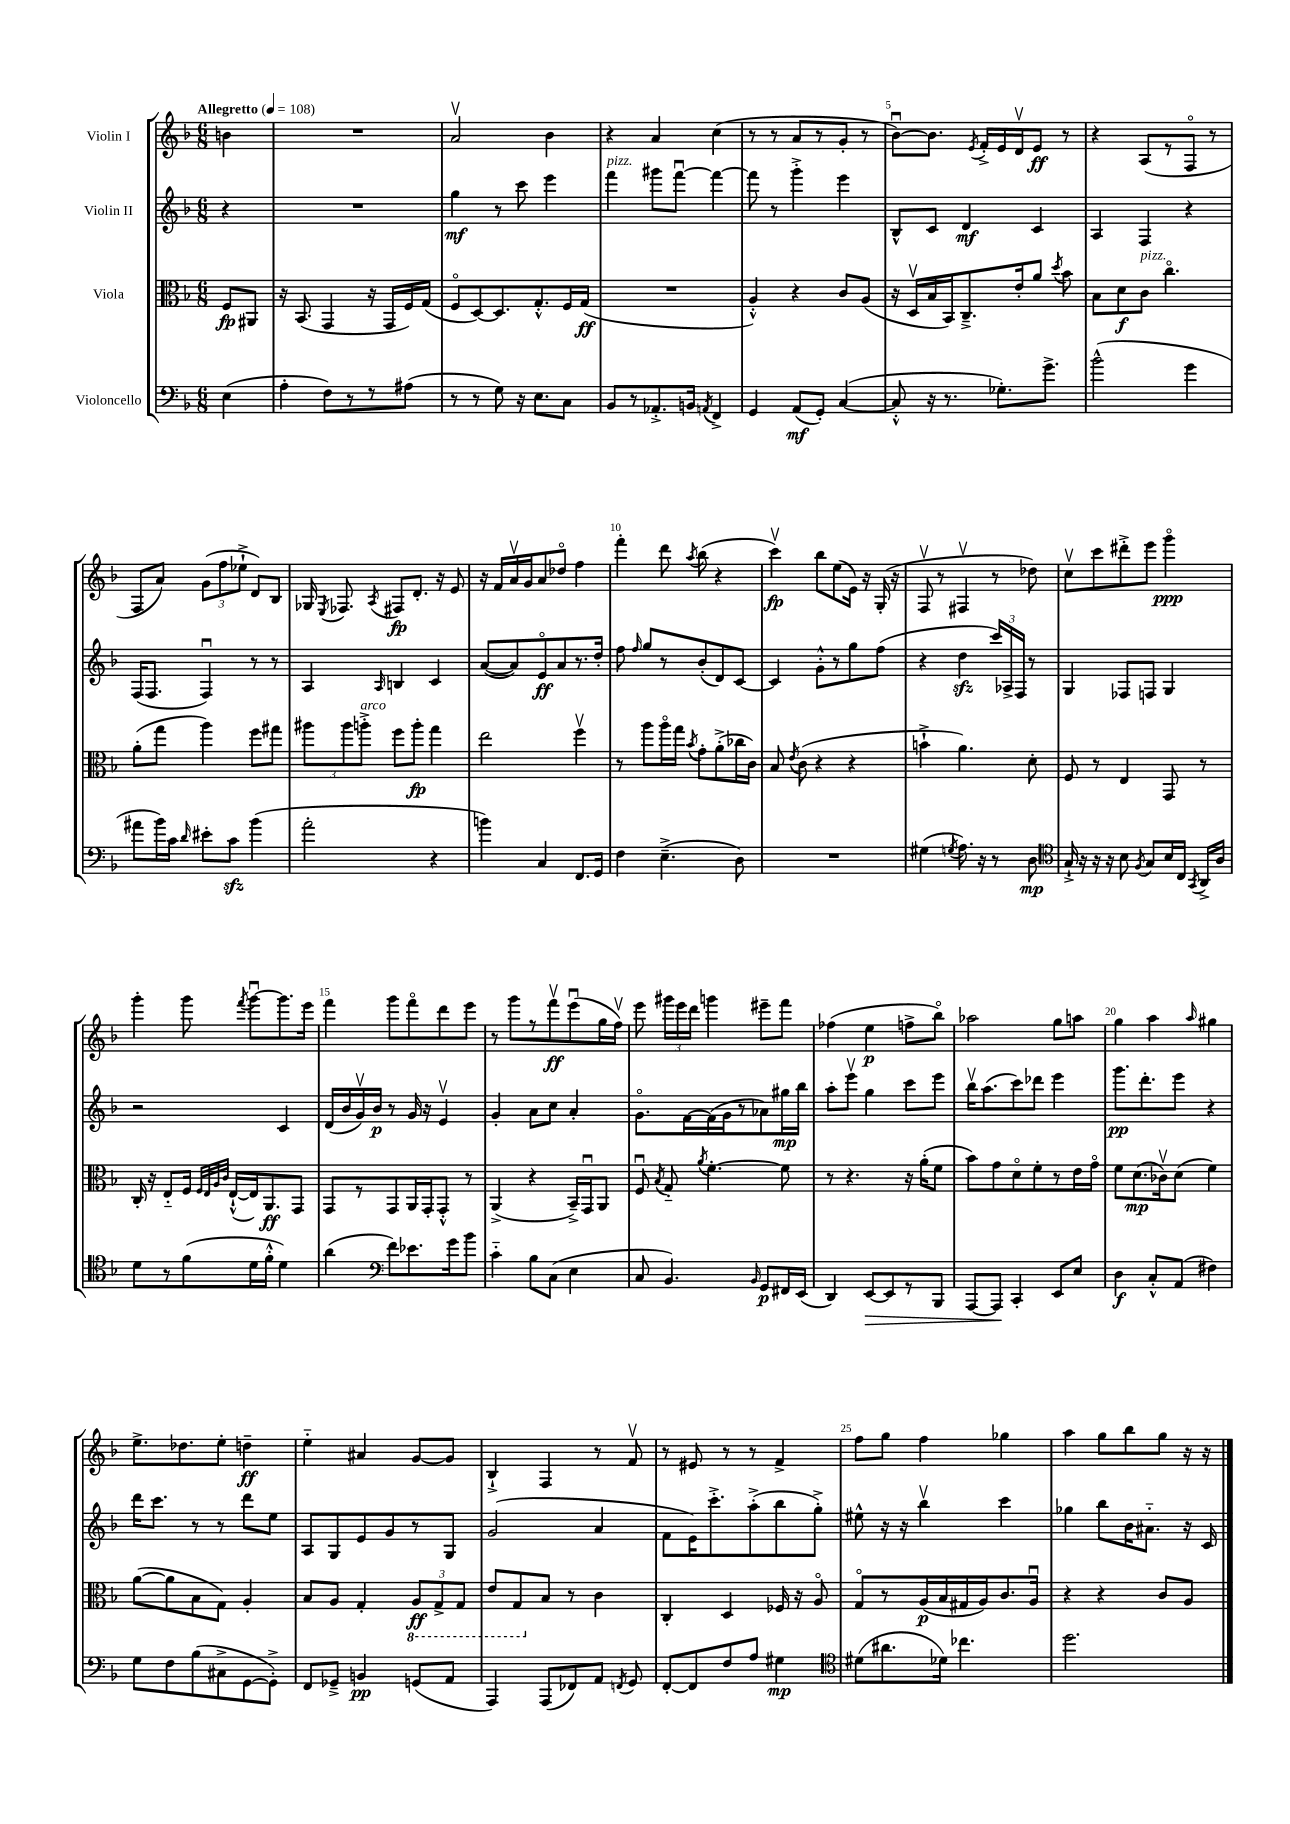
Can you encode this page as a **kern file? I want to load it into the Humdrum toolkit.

**kern	**kern	**kern	**kern
*staff4	*staff3	*staff2	*staff1
*clefF4	*clefC3	*clefG2	*clefG2
*k[b-]	*k[b-]	*k[b-]	*k[b-]
*M6/8	*M6/8	*M6/8	*M6/8
*MM108	*MM108	*MM108	*MM108
(4E	8F	4r	4b
.	8AA#	.	.
=	=	=	=
4A'	16r	2.r	2.r
.	(8.BB-	.	.
8F)	4GG	.	.
8r	.	.	.
8r	16r	.	.
.	16GG	.	.
(8A#	16F)	.	.
.	(16G	.	.
=	=	=	=
8r	8Fo	4gg	2av
8r	[8D)	.	.
8G)	8.D]	8r	.
16r	.	8ccc	.
8.E	8.G'^^	.	.
.	.	4eee	4b-
8C	16F	.	.
.	(16G	.	.
=	=	=	=
8BB-	2.r	4fff	4r
8r	.	.	.
8.AA-'^	.	8ggg#	4a
.	.	[8fffu	.
16BB	.	.	.
8qAA	.	.	.
4FF^	.	4fff_	(4cc
=	=	=	=
4GG	4A'^^)	8fff]	8r
.	.	8r	8r
(8AA	4r	4ggg'^	8a
8GG')	.	.	8r
([4C	8c	4eee	8g'
.	(8A	.	8r
=	=	=	=
8C'^^]	16r	8B-^^	[8b-u)
.	16Dv	.	.
16r	16B-	8c	8.b-]
8.r	16BB-)	.	.
.	8.C~^	4d	.
.	.	.	8qe
.	.	.	16f'^
8.G-')	.	.	16e
.	16e'	.	16dv
.	8a	4c	8e
8.g^	.	.	.
.	8qdd	.	.
.	8b-	.	8r
=	=	=	=
(2b-^^	8B-	4A	4r
.	8d	.	.
.	8c	4F	(8A
.	4.cco	.	8r
4g	.	4r	8Fo
.	.	.	8r
=	=	=	=
8a#	(8a'	(16F	8F
.	.	8.F	.
16b-)	8gg	.	8a)
16c	.	.	.
16qqd	.	.	.
8e#'	4aa)	4Fu)	(12g
.	.	.	12ff
8c	.	.	.
.	.	.	12ee-`^
(4b-	8ff	8r	8d)
.	8gg#	8r	8B-
=	=	=	=
2a'	12aa#	4A	16G-
.	.	.	8qE
.	.	.	8.F-
.	12aa#	.	.
.	12aa'^	.	.
.	.	16qqA	8qA
.	8ff	4B	8F#
.	8aa'	.	8.d'
4r	4gg	4c	.
.	.	.	16r
.	.	.	8e
=	=	=	=
4b)	2ee	([8a	16r
.	.	.	16f
.	.	8a])	16av
.	.	.	16g
4C	.	8eo	8a
.	.	8a	8dd-o
8.FF	4ffv	8.r	4ff
16GG	.	16dd'	.
=	=	=	=
4F	8r	8ff	4fff'
.	.	16qqff	.
.	8aa	8gg	.
(4.E~^	16aao	8r	8ddd
.	16gg	.	.
.	8qb-	.	8qaa
.	8g'	(8b-'	(8bb-
.	(8a'^	8d)	4r
8D)	16cc-	[8c	.
.	16c)	.	.
=	=	=	=
2.r	8B-	4c]	4cccv)
.	8qe	.	.
.	(8c	.	.
.	4r	8g'^^	8bb-
.	.	8r	(8ee
.	4r	8gg	16e)
.	.	.	16r
.	.	(8ff	(16G'
.	.	.	16r
=	=	=	=
(4G#	4b`^	4r	8Fv
.	.	.	8r
8qG	.	.	.
8.A)	4.a)	4dd	4F#v
16r	.	.	.
8r	.	24ccc)	8r
.	.	24A-^	.
.	.	24F	.
8D	8d'	8r	8dd-)
=	=	=	=
*clefC4	*	*	*
16G`^	8F	4G	8ccv
16r	.	.	.
16r	8r	.	8ccc
16r	.	.	.
8B-	4E	8F-	8ddd#'^
8qF	.	.	.
8G	.	8F	8eee
16B-	8GG	4G	4gggo
16C	.	.	.
8qGG	.	.	.
16AA^	8r	.	.
16A	.	.	.
=	=	=	=
8d	16C'	2r	4ggg'
.	16r	.	.
8r	8E'~	.	.
(8f	16F	.	8ggg
.	32qqF	.	.
.	32qqE	.	.
.	32qqA	.	.
.	32qqc	.	.
.	([16E`^^	.	.
.	.	.	8qfff
16d	16E])	.	[8gggu
16f'^^	8.AA	.	.
4d)	.	4c	8.ggg]
.	8GG	.	.
.	.	.	16eee
=	=	=	=
(4a	8GG	(16d	4fff
.	.	16b-	.
.	8r	16gv)	.
.	.	16b-	.
*clefF4	*	*	*
8f)	8GG	8r	8ggg
8.e-	16AA	16g	8fffo
.	16GG'	16r	.
.	8GG'^^	4ev	8ddd
16g	.	.	.
8b-	8r	.	8eee
=	=	=	=
4c'~	(4AA^	4g'	8r
.	.	.	8ggg
8B-	4r	8a	8r
(8C	.	8cc	8fffv
4E	16BB-~^)	4a'	(8eeeu
.	16GGu	.	.
.	8AA	.	16gg
.	.	.	16ffv)
=	=	=	=
8C	8Fu	8.go	8eee
.	8qB-	.	.
4.BB-)	8G'~	.	24ggg#
.	.	.	24eee
.	.	[16f	.
.	.	.	24ddd
.	8qa	.	.
.	[4.f'	(16f]	4ggg
.	.	16g	.
.	.	8r	.
16qqBB-	.	.	.
8GG	.	8a-)	8eee#~
16FF#	8f]	16gg#	8fff
(16EE	.	16bb-	.
=	=	=	=
4DD)	8r	8aa'	(4ff-
.	4.r	8eeev	.
[8EE	.	4gg	4ee
8EE]	.	.	.
8r	16r	8ccc	8ff^
.	(16a'	.	.
8BBB-	8f	8eee	8bb-o)
=	=	=	=
[8AAA	8b-)	16bb-v	2aa-
.	.	(8.aa	.
8AAA]	8g	.	.
4CC'	8do	8ccc)	.
.	8f'	8ddd-	.
8EE	8r	4eee	8gg
8E	16e	.	8aa
.	16go	.	.
=	=	=	=
4D	8f	8.ggg	4gg
.	(8.d	.	.
.	.	8.ddd'	.
8C'^^	.	.	4aa
.	16c-v)	.	.
(8AA	(8d	8eee	.
.	.	.	16qqaa
4F#)	4f)	4r	4gg#
=	=	=	=
8G	([8a	16ddd	8.ee^
.	.	8.ccc	.
8F	8a]	.	.
.	.	.	8.dd-
(8B-	8B-	8r	.
8C#^	8G)	8r	8ee'
[8GG	4A'	8ddd	4dd~
8GG'^])	.	8ee	.
=	=	=	=
8FF	8B-	8A	4ee'~
8GG-~^	8A	8G	.
4BB	4G'	8e	4a#
.	.	8g	.
(8GG	12AA	8r	[8g
.	12GG^	.	.
8AA	.	8G	8g]
.	12GG	.	.
=	=	=	=
4AAA)	8E	(2g	4B-`^
.	8GG	.	.
(8AAA	8B-	.	4F
8FF-)	8r	.	.
8AA	4c	4a	8r
8qFF	.	.	.
8GG	.	.	8fv
=	=	=	=
[8FF'	4C'	8f	8r
8FF]	.	16e)	8e#
.	.	8.ccc'^	.
8F	4D	.	8r
8A	.	(8aa'^	8r
4G#	16F-	8bb-	4f^
.	16r	.	.
.	8Ao	8gg'^)	.
=	=	=	=
*clefC4	*	*	*
(8d#	8Go	8ee#^^	8ff
8.a#	8r	16r	8gg
.	.	16r	.
.	(16A	4bb-v	4ff
16d-)	16B-	.	.
4.cc-	16G#	.	.
.	16A)	.	.
.	8.c	4ccc	4gg-
.	16Au	.	.
=	=	=	=
2.dd	4r	4gg-	4aa
.	4r	8bb-	8gg
.	.	16b-	8bb-
.	.	8.a#'~	.
.	8c	.	8gg
.	8A	16r	16r
.	.	16c	16r
==	==	==	==
*-	*-	*-	*-
